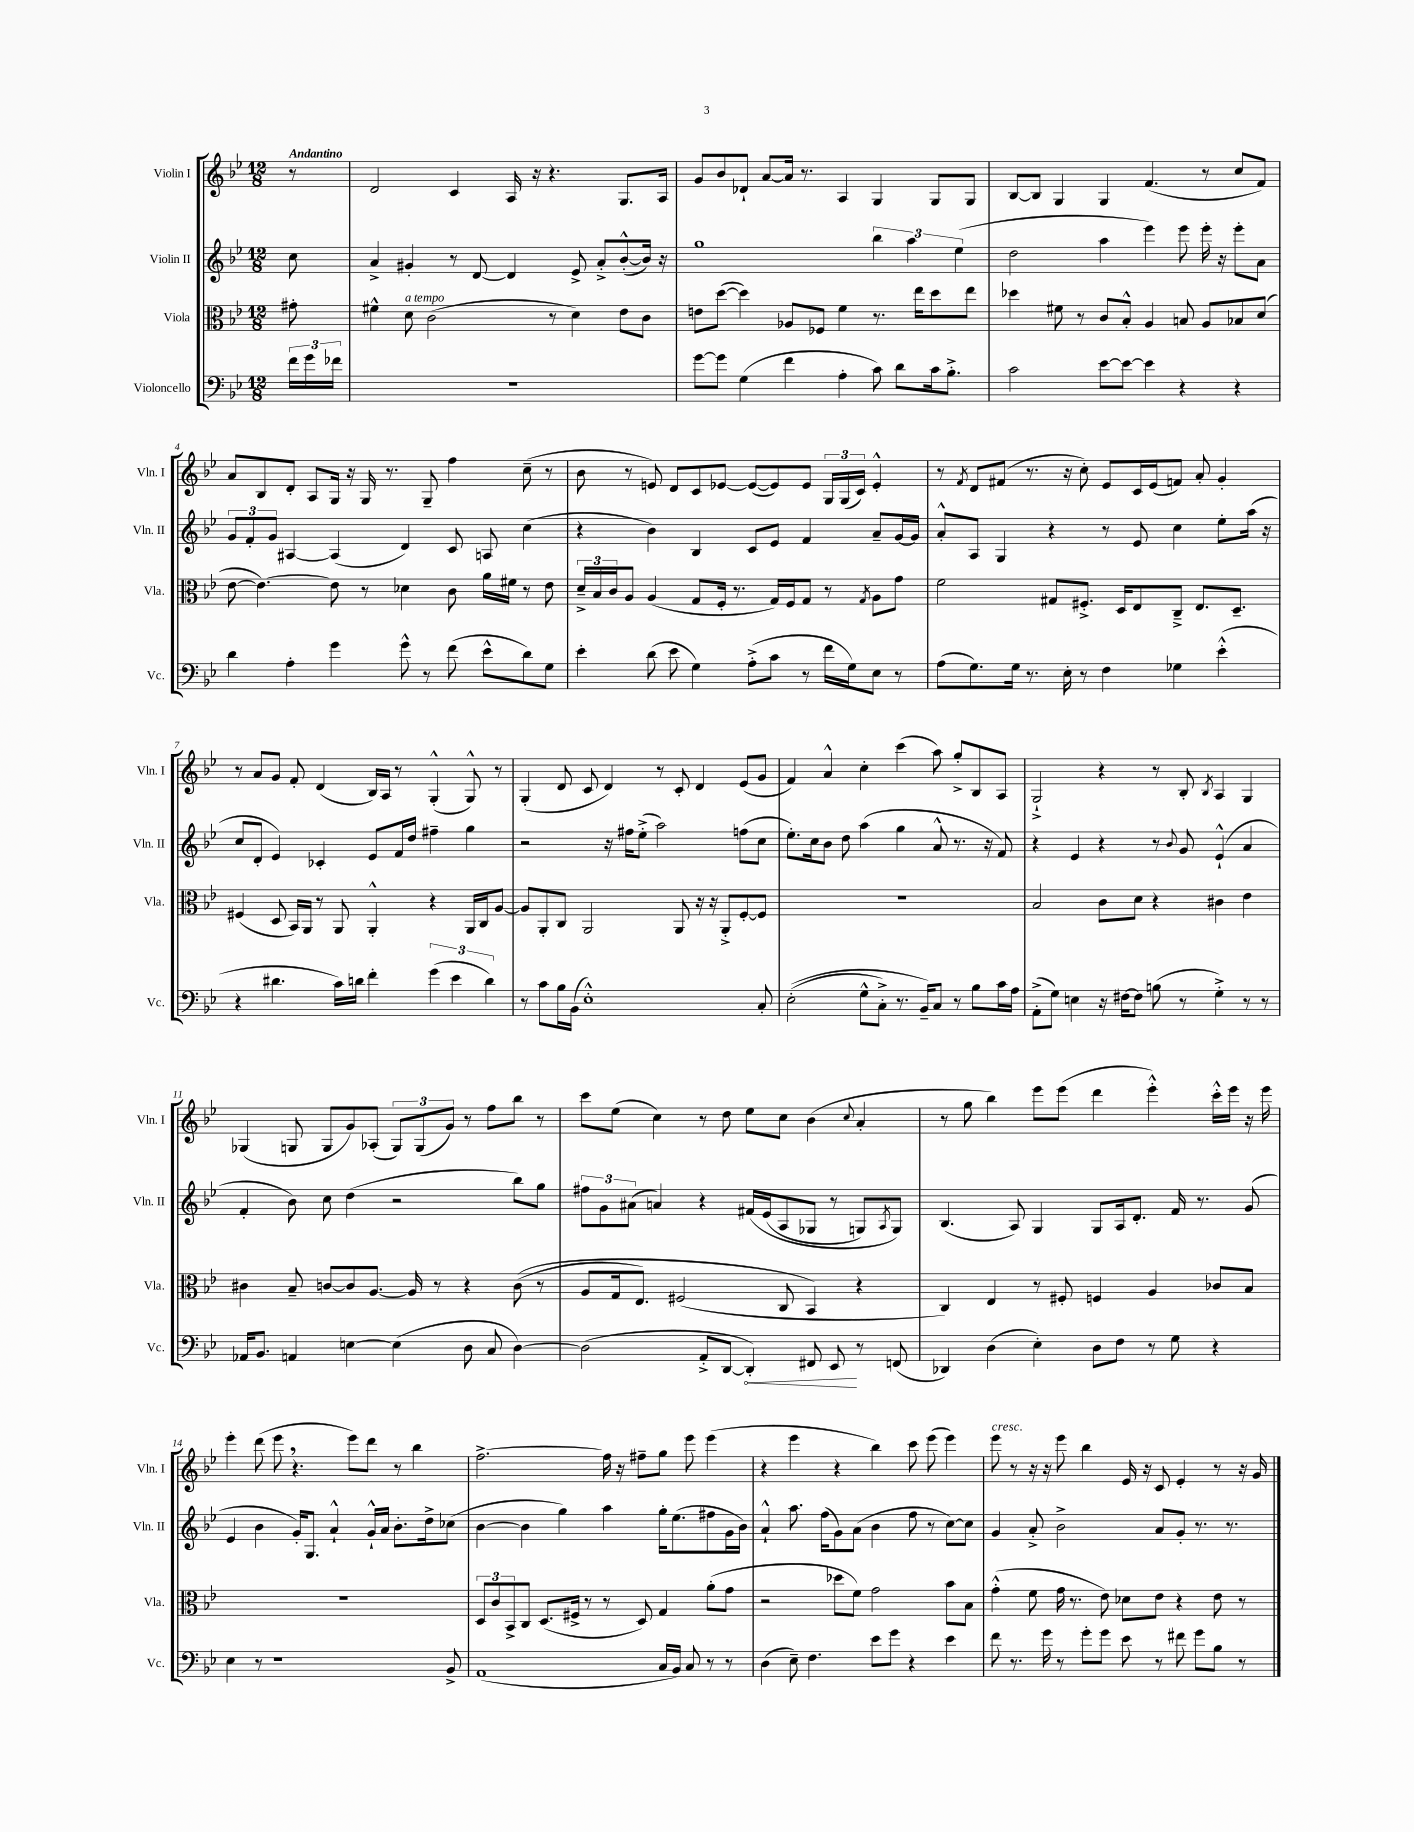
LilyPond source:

<<
\new StaffGroup <<
\new Staff = "s0" \with { instrumentName = "Violin I" shortInstrumentName = "Vln. I" } {
    \clef treble \key bes \major \numericTimeSignature \time 12/8 \partial 8 \tempo "Andantino"
    r8 |
    d'2 c'4 a16 r16 r4. g8. a16 |
    g'8 bes'8 des'8-! a'8~ a'16 r8. a4 g4 g8 g8 |
    bes8~ bes8 g4 g4 f'4.( r8 c''8 f'8) |
    a'8 bes8 d'8-. a8 g16 r16 g16 r8. g8-- f''4 c''8--( r8 |
    bes'8 r8 e'8) d'8 c'8 ees'8~ ees'8~( ees'8) ees'8 \tuplet 3/2 { g16 g16( c'16) } ees'4-.-^ |
    r8 \acciaccatura { f'8 } d'8 fis'8( r8. r16 c''8-.) ees'8 c'16 ees'16( f'8) a'8-. g'4-. |
    r8 a'8 g'8 f'8-. d'4( bes16) a16 r8 g4-.-^( g8-^) r8 |
    g4-.( d'8 c'8 d'4) r8 c'8-. d'4 ees'8( g'8 |
    f'4) a'4-^ c''4-. c'''4( a''8) g''8-.-> bes8 a8 |
    g2-!-> r4 r8 bes8-. \acciaccatura { bes8 } a4 g4 |
    ges4( g8 g8 g'8) aes8-.( \tuplet 3/2 { g8) g8( g'8) } r8 f''8 bes''8 r8 |
    c'''8 ees''8( c''4) r8 d''8 ees''8 c''8 bes'4( \appoggiatura { c''8 } a'4-. |
    r8 g''8 bes''4) ees'''8 ees'''8( d'''4 ees'''4-.-^) c'''16-.-^ ees'''16 r16 ees'''16 |
    ees'''4-. d'''8( ees'''8 \breathe r4. ees'''8) d'''8 r8 bes''4 |
    f''2.~-> f''16 r16 fis''8-- g''8 ees'''8 ees'''4( |
    r4 ees'''4 r4 bes''4) c'''8 ees'''8( ees'''4) |
    ees'''8^\markup { \italic "cresc." } r8 r16 r16 ees'''8 bes''4 ees'16 r16 c'8 ees'4-. r8 r16 g'16 \bar "|." |
}
\new Staff = "s1" \with { instrumentName = "Violin II" shortInstrumentName = "Vln. II" } {
    \clef treble \key bes \major \numericTimeSignature \time 12/8 \partial 8
    c''8 |
    a'4-> gis'4-. r8 d'8~ d'4 ees'8-> a'8-.-> bes'8~-.-^( bes'16) r16 |
    g''1 \tuplet 3/2 { bes''4 a''4 ees''4( } |
    d''2 a''4 ees'''4) ees'''8 ees'''16-. r16 ees'''8-. a'8 |
    \tuplet 3/2 { g'8 f'8-. g'8 } ais4~ ais4( d'4) c'8 a8 c''4( |
    r4 bes'4) bes4 c'8 ees'8 f'4 a'8-- g'16~ g'16 |
    a'8-.-^ a8 g4 r4 r8 ees'8 c''4 ees''8-. a''16( r16 |
    c''8 d'8-. ees'4) ces'4-. ees'8 f'16 d''16 fis''4-- g''4 |
    r2 r16 fis''16 ees''8-.->( a''2) f''8( c''8 |
    ees''8.-.) c''16 bes'8 d''8 a''4( g''4 a'8-^ r8. r16 f'8) |
    r4 ees'4 r4 r8 \appoggiatura { bes'8 } g'8 ees'4-!-^( a'4 |
    f'4-. bes'8) c''8 d''4( r2 bes''8) g''8 |
    \tuplet 3/2 { fis''8 g'8 ais'8( } a'4) r4 fis'16\( ees'16( a8 ges8 r8 g8) \acciaccatura { a8 } g8\) |
    bes4.( a8) g4 g8 a16 d'8.-. f'16 r8. g'8( |
    ees'4 bes'4 g'16-.) g8. a'4-!-^ g'16-!-^ a'16 bes'8.-. d''16-> ces''8( |
    bes'4~ bes'4 g''4) a''4 g''16-. ees''8.( fis''8 g'16 bes'16) |
    a'4-!-^ a''8. f''16( g'8) a'8( bes'4 f''8 r8 c''8~) c''8 |
    g'4 a'8-.-> bes'2-> a'8 g'8-. r8. r8. \bar "|." |
}
\new Staff = "s2" \with { instrumentName = "Viola" shortInstrumentName = "Vla." } {
    \clef alto \key bes \major \numericTimeSignature \time 12/8 \partial 8
    gis'8-. |
    fis'4-^ d'8^\markup { \italic "a tempo" } c'2( r8 d'4) ees'8 c'8 |
    e'8 d''8~( d''4) aes8 fes8 f'4 r8. ees''16 d''8 ees''8 |
    des''4 fis'8 r8 c'8 bes8-.-^ a4 b8 a8 bes8 d'8( |
    ees'8~ ees'4.~) ees'8 r8 des'4 c'8 a'16 fis'16 r8 ees'8 |
    \tuplet 3/2 { d'16---> bes16 c'16 } a8 a4( g8 f16-. r8. g16) f16 g8 r8 \acciaccatura { g8 } a8 g'8 |
    f'2 gis8 fis8.-.-> d16 ees8 c8---> ees8. d8.-- |
    fis4( d8 bes,16) a,16 r8 a,8 a,4-.-^ r4 a,16 c16 a8~ |
    a8 a,8-. c8 a,2 a,8 r16 r16 a,8-.-> f8~-. f8 |
    R1. |
    bes2 c'8 d'8 r4 cis'4 ees'4 |
    cis'4 bes8-- c'8~ c'8 a8.~ a16 r8 r4 c'8(\( r8 |
    a8 g16 ees8.) fis2( c8 bes,4\) r4 |
    c4) ees4 r8 fis8-. f4 a4 ces'8 bes8 |
    R1. |
    \tuplet 3/2 { d8 c'8 bes,8-> } c8 d8.( fis16-> r8 r8 d8) g4 a'8-.( g'8 |
    r2 des''8 f'8) g'2 bes'8 bes8 |
    g'4-.-^( f'8 g'16 r8. ees'8) des'8 ees'8 r4 ees'8 r8 \bar "|." |
}
\new Staff = "s3" \with { instrumentName = "Violoncello" shortInstrumentName = "Vc." } {
    \clef bass \key bes \major \numericTimeSignature \time 12/8 \partial 8
    \tuplet 3/2 { f'16 g'16 fes'16 } |
    R1. |
    g'8~ g'8 g4( f'4 a4-. c'8) d'8 c'16 bes8.-.-> |
    c'2 ees'8~ ees'8~ ees'4 r4 r4 |
    d'4 a4-. g'4 g'8-^ r8 f'8( ees'8-^ d'8) g8 |
    ees'4-. d'8( ees'8 g4) a8-.->( c'8 r8 f'16 g16) ees8 r8 |
    a8( g8.) g16 r8. ees16-. r8 f4 ges4 ees'4-.-^( |
    r4 dis'4. c'16) d'16 f'4-. \tuplet 3/2 { g'4( ees'4 d'4) } |
    r8 c'8 bes16 bes,16( ees1-.-^) c8-. |
    ees2-.(\( g8-^ c8-.->) r8. bes,16--\) c8 r8 bes8 c'16 a16 |
    a,8-.->( g8) e4 r16 fis16~ fis8 b8( r8 g4-.->) r8 r8 |
    aes,16 bes,8. a,4 e4~ e4( d8 c8 d4~) |
    d2( a,8-.-> d,8~ \once \override Hairpin.circled-tip = ##t d,4-.\<) fis,8 ees,8\! r8 f,8( |
    des,4) d4( ees4-.) d8 f8 r8 g8 r4 |
    ees4 r8 r1 bes,8-> |
    a,1( c16 bes,16) c8 r8 r8 |
    d4( ees8--) f4. ees'8 g'8 r4 ees'4 |
    f'8 r8. g'16 r8 g'8-. g'8 ees'8 r8 fis'8 g'8 bes8 r8 \bar "|." |
}
>>
>>
